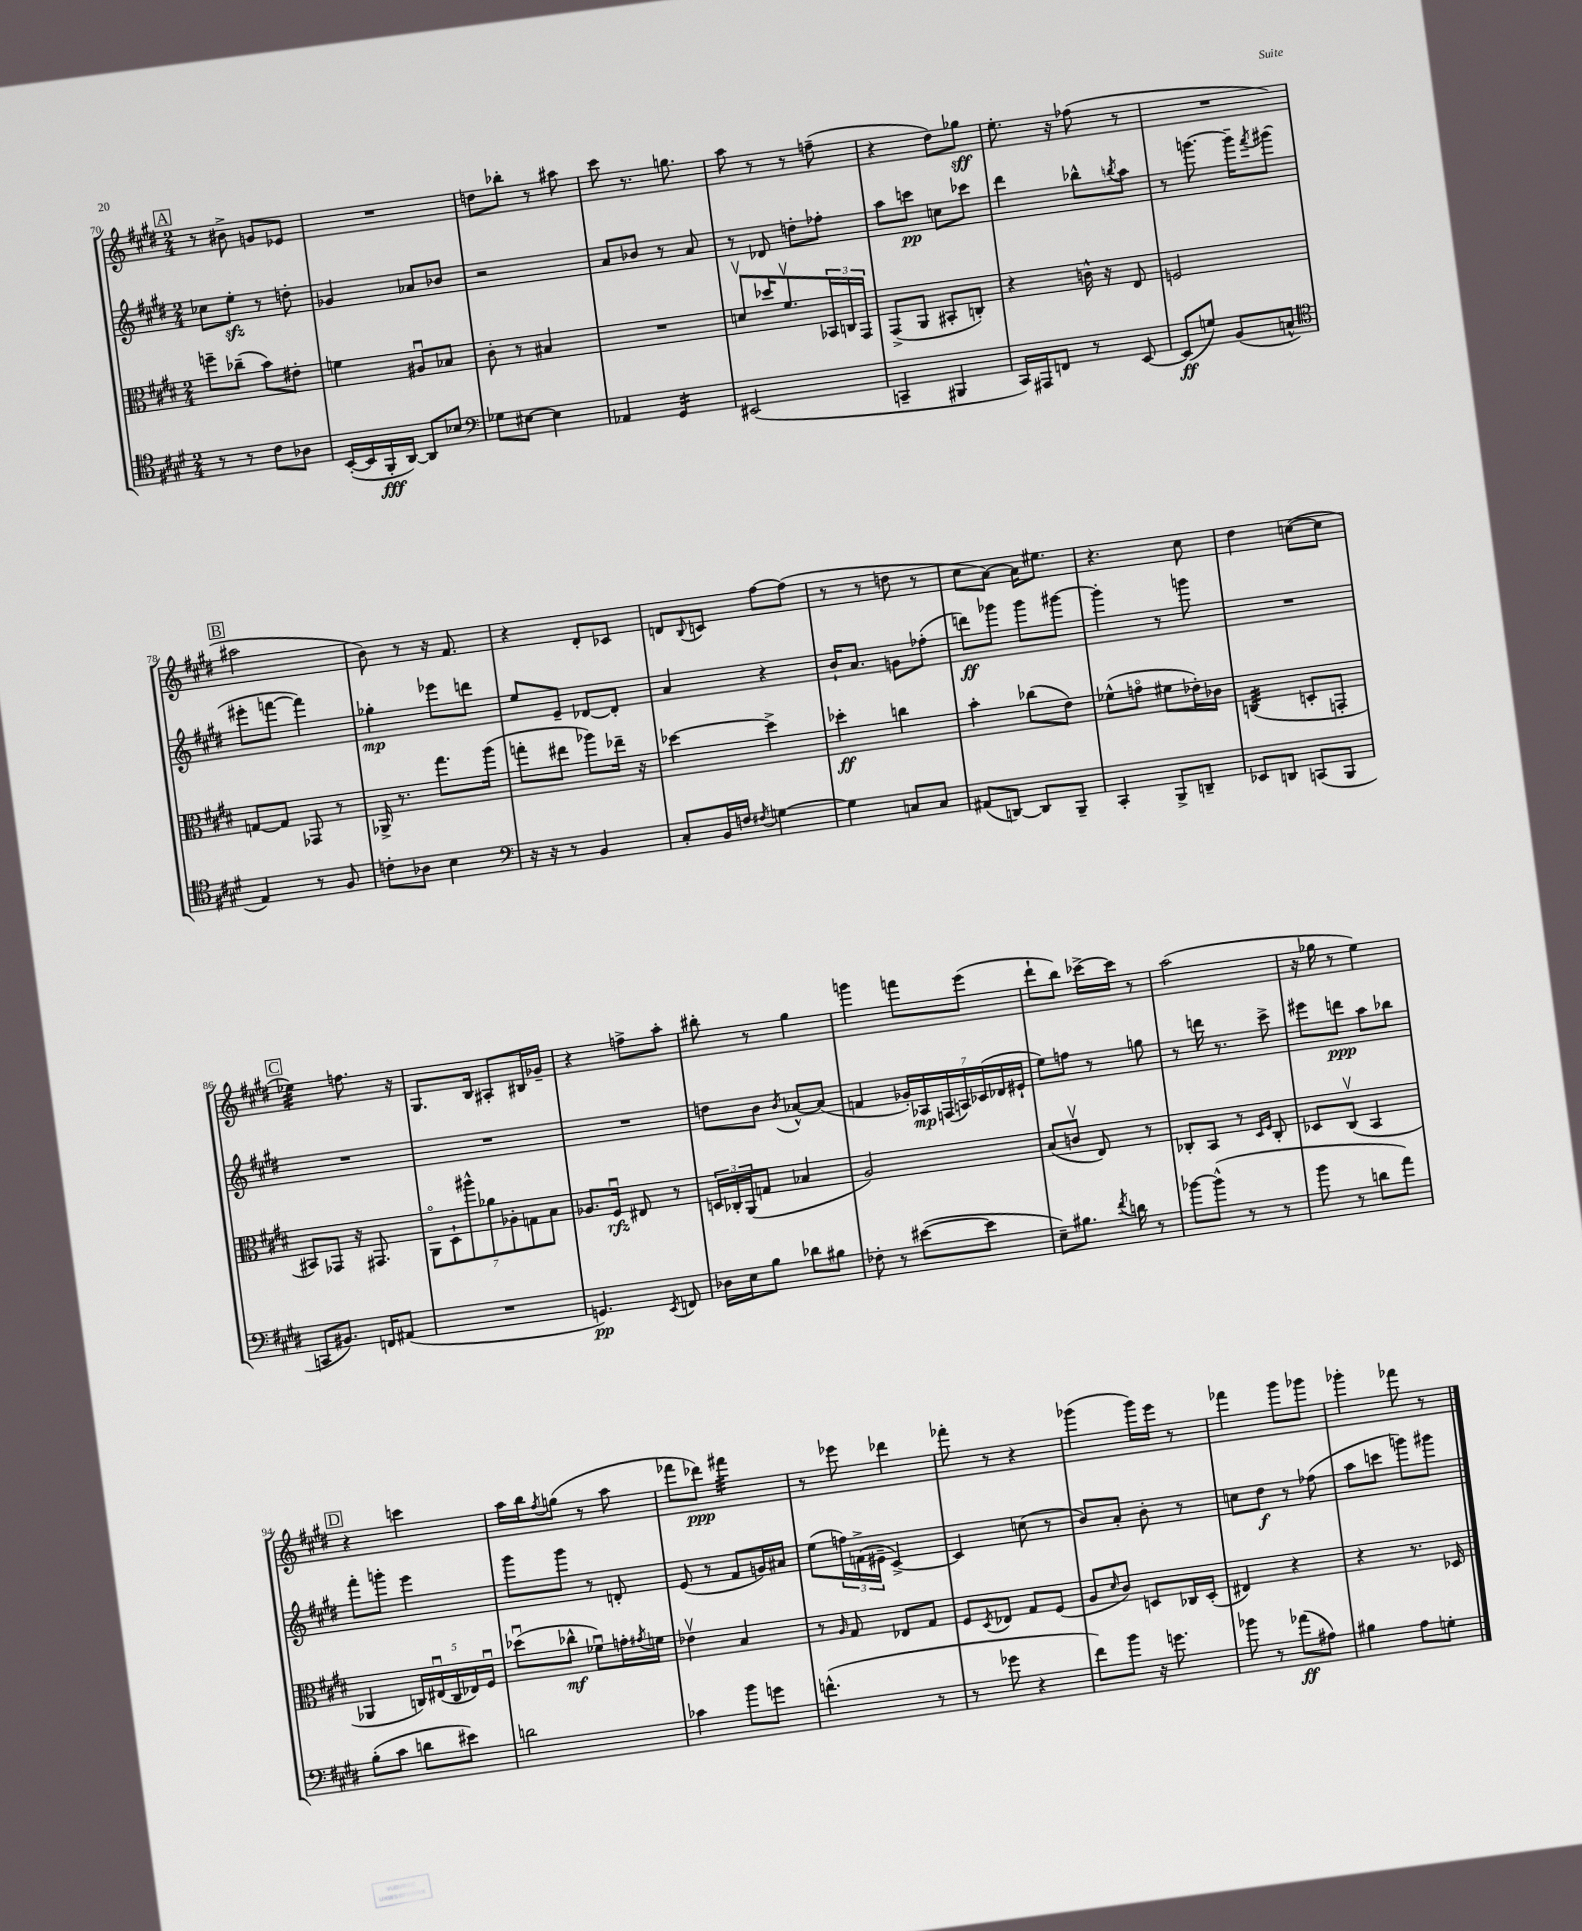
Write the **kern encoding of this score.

**kern	**kern	**kern	**kern
*staff4	*staff3	*staff2	*staff1
*clefC4	*clefC3	*clefG2	*clefG2
*k[f#c#g#d#]	*k[f#c#g#d#]	*k[f#c#g#d#]	*k[f#c#g#d#]
*M2/4	*M2/4	*M2/4	*M2/4
8r	8ff~	8cc-	8r
8r	(8cc-~	8ee'	8b#^
8c#	8b)	8r	8g
8A-	8e#'	8dd'	8e-
=	=	=	=
([16BB'	4f	4g-	2r
16BB]	.	.	.
16FF#'	.	.	.
[16AA)	.	.	.
8AA]	8A#u	8a-	.
8B-	8B-	8b-	.
=	=	=	=
*clefF4	*	*	*
8G-	8c#'	2r	8dd
[8E#	8r	.	8bb-'
4E#]	4B#	.	8r
.	.	.	8aa#
=	=	=	=
4AA-	2r	8a	8ccc#
.	.	8b-	8.r
4GG#	.	8r	.
.	.	.	8.gg
.	.	8a	.
=	=	=	=
(2EE#	8dv	8r	8aa
.	16dd-	8d-	8r
.	8.f#v	.	.
.	.	8dd'	8r
.	24BB-	8ff-'	(8ff~
.	24C	.	.
.	24GG#	.	.
=	=	=	=
4CC~	(8GG#^	8aa	4r
.	8AA	8ccc	.
4BBB#	8BB#'	8cc	8dd#)
.	8C')	8ccc-	8gg-
=	=	=	=
16CC#)	4r	4ddd#	8.ee'
16AAA#	.	.	.
8FF	.	.	.
.	.	.	16r
8r	16c^^	8bb-^^	(8ff-
.	16r	.	.
.	.	8qbb	.
[8EE	8E	8aa	8r
=	=	=	=
(8EE]	2F	8r	2r
8G)	.	[8.ggg	.
(8BB	.	.	.
.	.	16ggg~]	.
.	.	8qfff#	.
8C^^	.	(8ggg#	.
=	=	=	=
*clefC4	*	*	*
4E)	[8G	8eee#'	2aa#
.	8G]	[8fff	.
8r	8GG-	4fff])	.
8F#	8r	.	.
=	=	=	=
8c'	16AA-^	4gg-'	8b)
.	8.r	.	.
8A-	.	.	8r
4B	8.gg#	8eee-	16r
.	.	.	8.f#
.	.	8ddd	.
.	(16aa	.	.
=	=	=	=
*clefF4	*	*	*
16r	8gg'	8ee	4r
16r	.	.	.
8r	8ee#	8e~	.
4BB	8aa-)	[8d-	8d#'
.	16ee-~	8d-']	8c-
.	16r	.	.
=	=	=	=
8C#'	[4dd-	4a	8d
.	.	.	8qqB
16BB	.	.	8c
16F	.	.	.
8qF#	.	.	.
[4G	4dd-^]	4r	[8ff#
.	.	.	(8ff#]
=	=	=	=
4G]	4dd-'	16b`	8r
.	.	8.a	.
.	.	.	8r
8C	4cc	8g	8dd
8C	.	(8ff-'	8r
=	=	=	=
(8AA#	4b'	8ddd)	8cc#
[8DD)	.	8ggg-	[8a)
8DD]	(8cc-	8ggg-	16a]
.	.	.	8.ee#
8BBB~	8e)	[8ggg#	.
=	=	=	=
4CC#'	(8f-^^	4ggg#']	4.r
.	8go	.	.
8BBB^	8f#	8r	.
8DD~	16e-')	8ggg	8cc#
.	16c-	.	.
=	=	=	=
8EE-	(4C	2r	4dd#
8DD	.	.	.
(8CC	8D'	.	([8cc
8BBB	8GG'	.	8cc]
=	=	=	=
8CC	8BB#)	2r	4ee-)
8.BB#)	8GG-	.	.
.	16r	.	8.ff
16FF	8.GG#	.	.
(8AA#	.	.	.
.	.	.	16r
=	=	=	=
2r	14AAo	2r	8.G#
.	14D#`	.	.
.	14aa#^^	.	.
.	.	.	16B
.	14a-	.	.
.	.	.	8A#'
.	14A-'	.	.
.	14G	.	.
.	.	.	16B#
.	14B	.	.
.	.	.	16g-~
=	=	=	=
4.GG)	8.A-	2r	4r
.	16F#u	.	.
.	8E#	.	8ff^
8qEE	.	.	.
8FF	8r	.	8aa'
=	=	=	=
16D-	24D	8dd	8bb#'
.	24C-'	.	.
16E	.	.	.
.	(24AA	.	.
8B	8G	8b	8r
.	.	8qb	.
8d-	4B-	[8a-^^	4gg#
8B#	.	(8a-]	.
=	=	=	=
8F-'	2A)	4f	4ggg
8r	.	.	.
([8e#	.	28g-')	8fff
.	.	28A-	.
.	.	(28F	.
.	.	28A)	.
8e#]	.	.	(8eee
.	.	(28c-	.
.	.	28d-	.
.	.	28e#`	.
=	=	=	=
8E~)	(8B	8ee)	8ddd#`
8.B#	8cv	8ff	8bb)
.	8E)	8r	[16ccc-^
8qf#	.	.	.
16d	.	.	16ccc-]
8r	8r	8gg	8r
=	=	=	=
[8b-	8C-'	8r	(2aa
(8b-^^]	8BB	16ddd	.
.	.	8.r	.
8r	8r	.	.
.	16qqD#	.	.
.	16qqF#	.	.
8r	8C-'	8ccc#^	.
=	=	=	=
8b	8D-	8eee#	16r
.	.	.	16gg-
8r	(8C#v	8ddd	8r
8d	4BB	8aa	4ee)
8a)	.	8bb-	.
=	=	=	=
(8B'	4AA-	8fff#'	4r
8c#	.	8ggg'	.
8d	20C)	4eee	4ccc
.	(20E#u	.	.
.	20C	.	.
8e#)	.	.	.
.	20E-)	.	.
.	20F#u	.	.
=	=	=	=
2d	(8dd-u	8ggg#	16aa
.	.	.	16bb
.	.	.	8qff#
.	8cc-^^	8ggg#	(8gg
.	8f-u)	8r	8r
.	16g'	8d'	8aa
.	8qg#	.	.
.	16f	.	.
=	=	=	=
4c-	4e-v	(8e	8fff-
.	.	8r	8ddd-)
8b	4B	8f#	4fff#
8g	.	16g)	.
.	.	16a#	.
=	=	=	=
(4.f^^	8r	(8ee	8r
.	16qqA	.	.
.	8G#	24ff)	8eee-
.	.	(24f^	.
.	.	24e#~	.
.	8E-	[4c#^)	4ddd-
8r	8G#	.	.
=	=	=	=
8r	8F#	4c#]	8fff-'
.	8qD#	.	.
8g-	8E-	.	8r
4r	8G#	(8cc	4r
.	(8F#	8r	.
=	=	=	=
8f#)	8A	8b)	(4ggg-
.	16qqd#	.	.
8b	8c#)	8a'	.
16r	8D	8b'	16ggg-)
8.g	.	.	16eee
.	16C-	8r	8r
.	(16D'	.	.
=	=	=	=
8b-	4E#)	8cc	4fff-
8r	.	8dd#	.
(8a-	4r	8r	8ggg#
8A#)	.	(8ff-	8ggg-
=	=	=	=
4B#	4r	8aa	4ggg-'
.	.	8ccc	.
8A	8.r	8ggg)	8fff-
8G'	.	8ggg#	8r
.	16D-	.	.
==	==	==	==
*-	*-	*-	*-
